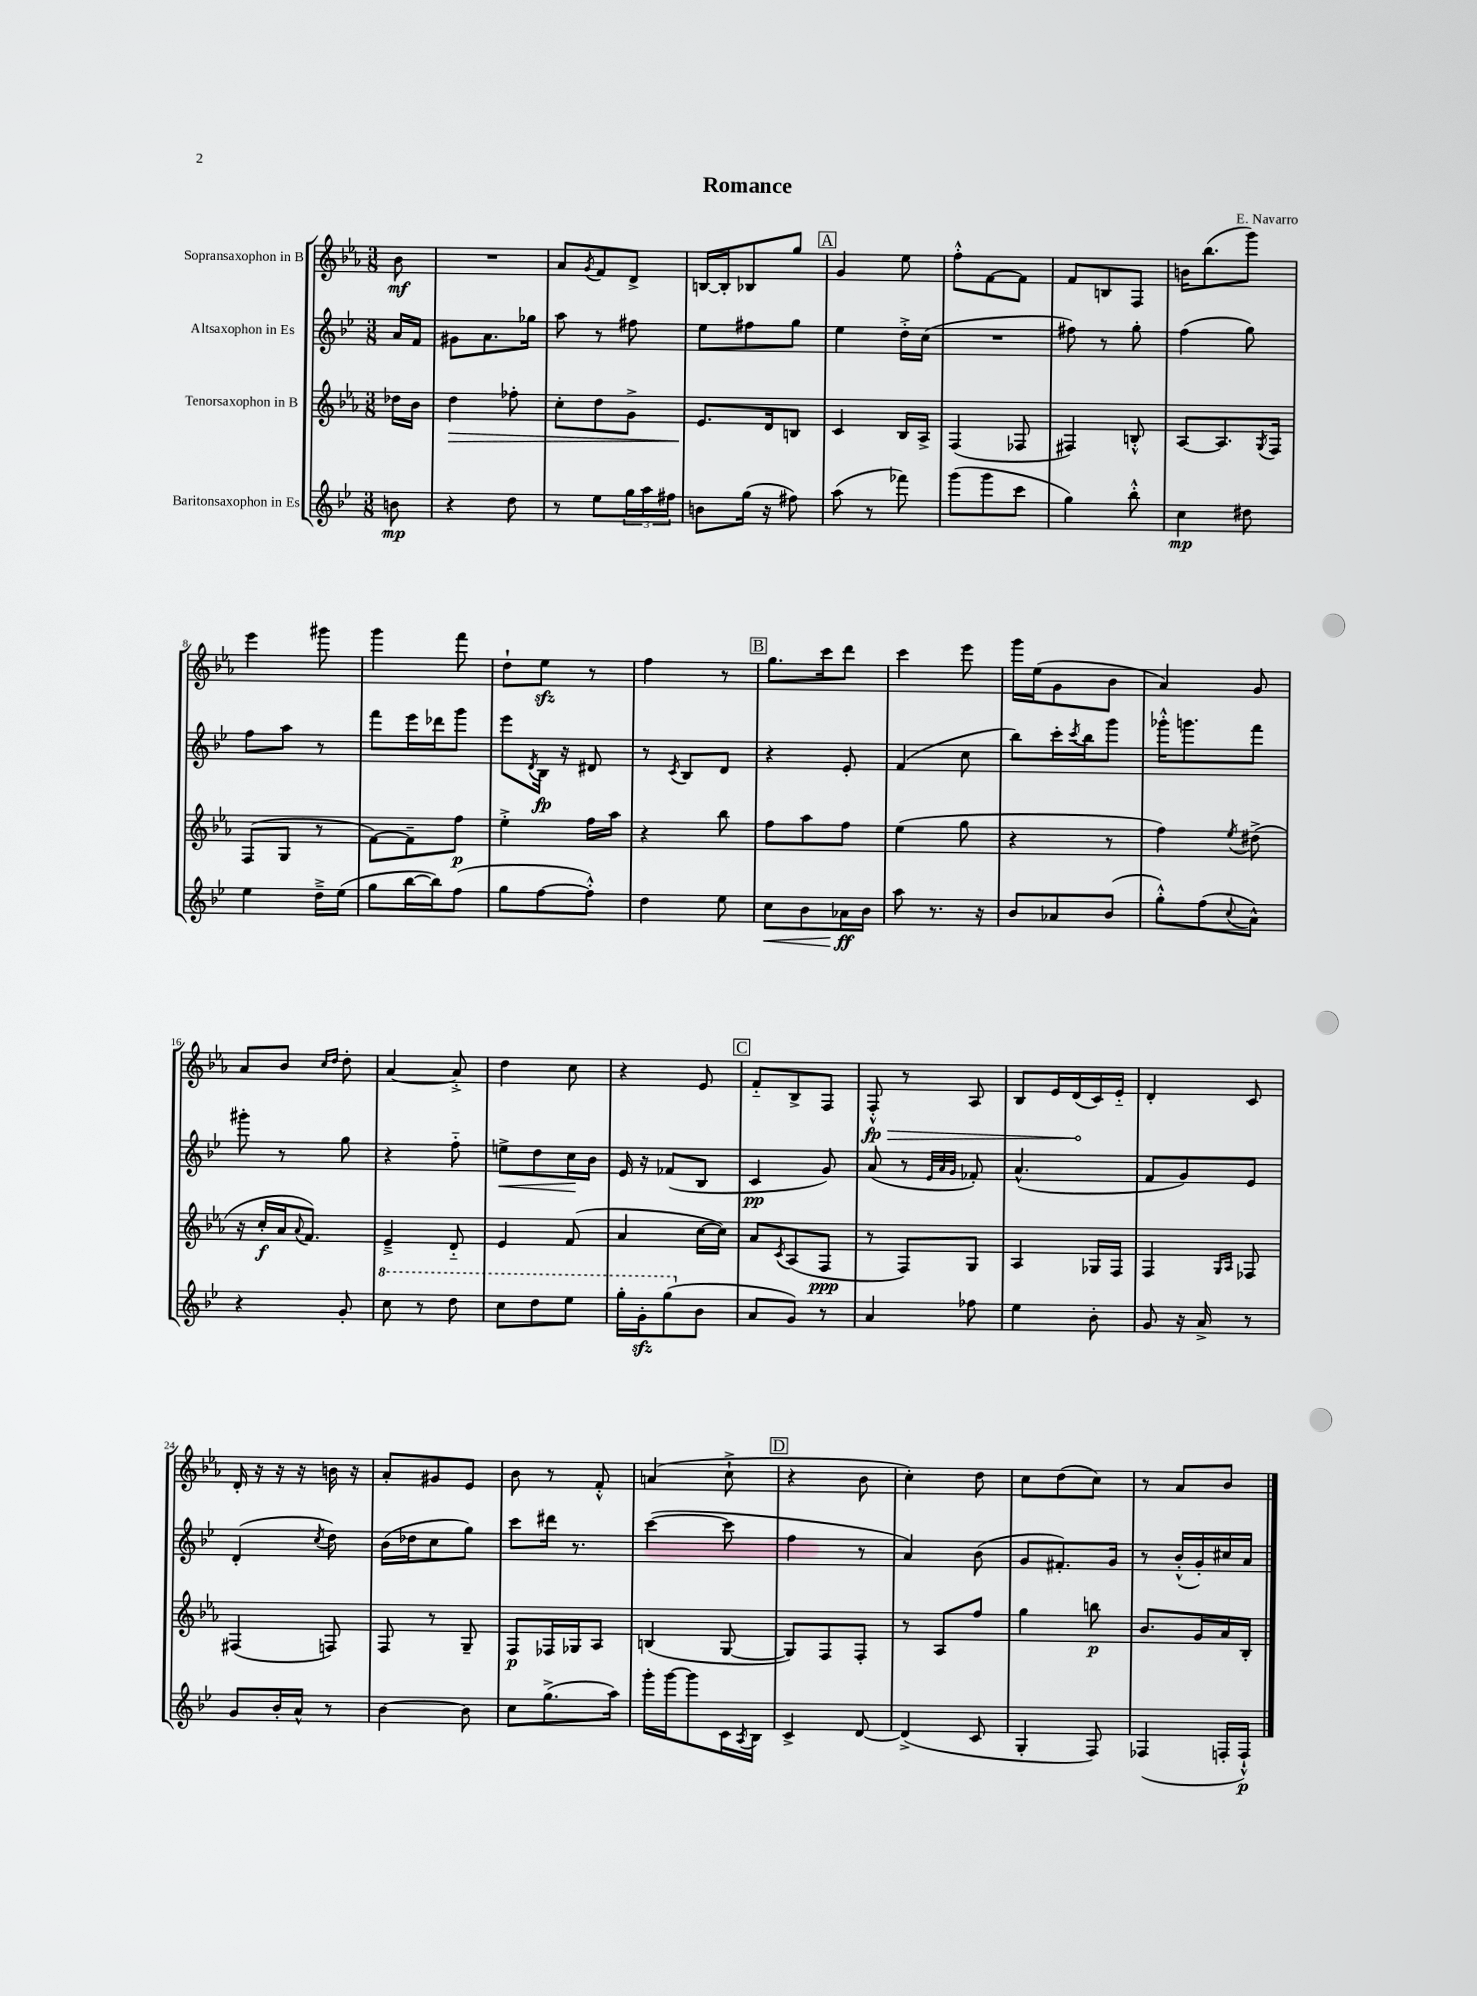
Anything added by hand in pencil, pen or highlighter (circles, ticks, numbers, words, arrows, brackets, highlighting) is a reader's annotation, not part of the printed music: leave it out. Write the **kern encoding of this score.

**kern	**dynam	**kern	**dynam	**kern	**dynam	**kern	**dynam
*part4	*part4	*part3	*part3	*part2	*part2	*part1	*part1
*staff4	*staff4	*staff3	*staff3	*staff2	*staff2	*staff1	*staff1
*I"Baritonsaxophon in Es	*	*I"Tenorsaxophon in B	*	*I"Altsaxophon in Es	*	*I"Sopransaxophon in B	*
*clefG2	*	*clefG2	*	*clefG2	*	*clefG2	*
*k[b-e-]	*	*k[b-e-a-]	*	*k[b-e-]	*	*k[b-e-a-]	*
*M3/8	*	*M3/8	*	*M3/8	*	*M3/8	*
=	=	=	=	=	=	=	=
8bn\	mp	16dd-X\LL	.	16a/LL	.	8b-\	mf
.	.	16b-\JJ	.	16f/JJ	.	.	.
=1	=1	=1	=1	=1	=1	=1	=1
!	!	!	!LO:HP:b	!	!	!	!
4r	.	4dd\	>	8g#X\L	.	4.r	.
.	.	.	.	8.a\	.	.	.
8dd\	.	8ff-X'\	.	.	.	.	.
.	.	.	.	16gg-X\Jk	.	.	.
=2	=2	=2	=2	=2	=2	=2	=2
8r	.	8cc'\L	.	8aa\	.	8a-/L	.
.	.	.	.	.	.	8qg/	.
8ee-\L	.	8dd\	.	8r	.	8f/	.
24gg\L	.	8g^\J	.	8ff#X\	.	8d^/J	.
24aa\	.	.	.	.	.	.	.
24ff#X\JJ	.	.	.	.	.	.	.
=3	=3	=3	=3	=3	=3	=3	=3
8bn\L	.	8.e-/L	.	8ee-\L	.	[16Bn/LL	.
.	.	.	.	.	.	16B'/J]	.
(16gg\Jk	.	.	.	8ff#X\	.	8B-X/	.
16r	.	16d/k	]	.	.	.	.
8ff#X\)	.	8Bn/J	.	8gg\J	.	8gg/J	.
!!LO:REH:place=s1:t=A
=4	=4	=4	=4	=4	=4	=4	=4
(8aa\	.	4c/	.	4ee-\	.	4g/	.
8r	.	.	.	.	.	.	.
8fff-X\)	.	16B-/LL	.	16dd'^\LL	.	8ee-\	.
.	.	16A-^/JJ	.	(16cc\JJ	.	.	.
=5	=5	=5	=5	=5	=5	=5	=5
(8ggg\L	.	(4F/	.	4.r	.	8ff'^^\L	.
8ggg\	.	.	.	.	.	[8f\	.
8ccc\J	.	8F-X/	.	.	.	8f\J]	.
=6	=6	=6	=6	=6	=6	=6	=6
4gg\)	.	4F#X/)	.	8ff#X\)	.	8f/L	.
.	.	.	.	8r	.	8Bn/	.
8bb-'^^\	.	8Bn'^^/	.	8gg'\	.	8F/J	.
=7	=7	=7	=7	=7	=7	=7	=7
4cc\	mp	[8A-/L	.	(4ff\	.	16bn\KL	.
.	.	.	.	.	.	(8.bb-\	.
.	.	8.A-/]	.	.	.	.	.
8dd#X\	.	.	.	8gg\)	.	8ggg\J)	.
.	.	8qG/	.	.	.	.	.
.	.	16F/Jk	.	.	.	.	.
!!LO:LB:g=z
=8	=8	=8	=8	=8	=8	=8	=8
4ee-\	.	(8F/L	.	8ff\L	.	4eee-\	.
.	.	8G/J	.	8aa\J	.	.	.
16dd~^\LL	.	8r	.	8r	.	8ggg#X\	.
(16ee-\JJ	.	.	.	.	.	.	.
=9	=9	=9	=9	=9	=9	=9	=9
8gg\L	.	[8f\L)	.	8fff\L	.	4ggg\	.
[16bb-\L	.	8f~\]	.	16eee-\L	.	.	.
16bb-\J])	.	.	.	16ddd-X\J	.	.	.
(8ff\J	.	8ff\J	p	8ggg\J	.	8fff\	.
=10	=10	=10	=10	=10	=10	=10	=10
8gg\L	.	4ee-'^\	.	8eee-\L	.	8dd`\L	.
.	.	.	.	8qd/	.	.	.
[8ff\	.	.	.	16B-\Jk	fp	8ee-zz\J	.
.	.	.	.	16r	.	.	.
8ff'^^\J])	.	16ff\LL	.	8d#X/	.	8r	.
.	.	16aa-\JJ	.	.	.	.	.
=11	=11	=11	=11	=11	=11	=11	=11
4dd\	.	4r	.	8r	.	4ff\	.
.	.	.	.	8qc/	.	.	.
.	.	.	.	8B-/L	.	.	.
8ee-\	.	8bb-\	.	8d/J	.	8r	.
!!LO:REH:place=s1:t=B
=12	=12	=12	=12	=12	=12	=12	=12
!	!LO:HP:b	!	!	!	!	!	!
8cc\L	<	8ff\L	.	4r	.	8.gg\L	.
8b-\	.	8aa-\	.	.	.	.	.
.	.	.	.	.	.	16ccc\k	.
16a-X\L	ff	8ff\J	.	8e-'/	.	8ddd\J	.
16b-\JJ	[	.	.	.	.	.	.
=13	=13	=13	=13	=13	=13	=13	=13
8aa\	.	(4ee-\	.	(4f/	.	4ccc\	.
8.r	.	.	.	.	.	.	.
.	.	8gg\	.	8cc\	.	8eee-\	.
16r	.	.	.	.	.	.	.
=14	=14	=14	=14	=14	=14	=14	=14
8b-/L	.	4r	.	8bb-\L)	.	16ggg\LL	.
.	.	.	.	.	.	(16ee-\J	.
8a-X/	.	.	.	16ccc'\L	.	8g\	.
.	.	.	.	8qccc/	.	.	.
.	.	.	.	16bb-\J	.	.	.
(8b-/J	.	8r	.	8ggg\J	.	8b-\J	.
=15	=15	=15	=15	=15	=15	=15	=15
8gg'^^\L)	.	4ff\)	.	16ggg-X'^^\KL	.	4a-/)	.
.	.	.	.	8.gggn\	.	.	.
(8ff\	.	.	.	.	.	.	.
8qqcc/	.	8qee-/	.	.	.	.	.
8a^^\J)	.	(8dd#X^\	.	8fff\J	.	8g/	.
!!LO:LB:g=z
=16	=16	=16	=16	=16	=16	=16	=16
4r	.	16r	.	8ggg#X'\	.	8a-/L	.
.	.	16cc'/LL	f	.	.	.	.
.	.	16a-/J	.	8r	.	8b-/J	.
.	.	8qqa-/	.	.	.	.	.
.	.	8.f/J)	.	.	.	.	.
.	.	.	.	.	.	16qqcc/LL	.
.	.	.	.	.	.	16qqdd/JJ	.
8g'/	.	.	.	8gg\	.	8dd'\	.
=17	=17	=17	=17	=17	=17	=17	=17
*8va	*	*	*	*	*	*	*
8ccc\	.	4e-~^/	.	4r	.	[4a-/	.
8r	.	.	.	.	.	.	.
8ddd\	.	8d/	.	8ff\	.	8a-'^/]	.
=18	=18	=18	=18	=18	=18	=18	=18
!	!	!	!	!	!LO:HP:b	!	!
8ccc\L	.	4e-/	.	8een^\L	<	4dd\	.
8ddd\	.	.	.	8dd\	.	.	.
8eee-\J	.	(8f/	.	16cc\L	.	8cc\	.
.	.	.	.	16b-\JJ	[	.	.
=19	=19	=19	=19	=19	=19	=19	=19
16ggg'\LL	.	4a-/	.	16e-/	.	4r	.
16ggzz'\J	.	.	.	16r	.	.	.
(8ggg\	.	.	.	(8f-X/L	.	.	.
*X8va	*	*	*	*	*	*	*
8b-\J	.	[16cc\LL	.	8B-/J	.	8e-/	.
.	.	16cc\JJ])	.	.	.	.	.
!!LO:REH:place=s1:t=C
=20	=20	=20	=20	=20	=20	=20	=20
8a/L	.	8a-/L	.	4c/	pp	8f/L	.
.	.	8qc/	.	.	.	.	.
8g/J)	.	(8A-/	.	.	.	8B-^/	.
8r	.	8F/J	ppp	8g/)	.	8F/J	.
=21	=21	=21	=21	=21	=21	=21	=21
!	!	!	!	!	!	!	!LO:HP:b
4a/	.	8r	.	(8a/	.	8F'^^/	> fp
.	.	8F/L)	.	8r	.	8r	.
.	.	.	.	32qqe-/LLL	.	.	.
.	.	.	.	32qqa/	.	.	.
.	.	.	.	32qqg/JJJ	.	.	.
8ff-X\	.	8G/J	.	8f-X'/)	.	8A-/	.
=22	=22	=22	=22	=22	=22	=22	=22
4ee-\	.	4A-/	.	(4.a^^/	.	8B-/L	.
.	.	.	.	.	.	16e-/L	.
.	.	.	.	.	.	(16d/	.
8b-'\	.	16G-X/LL	.	.	.	16c/)	]
.	.	16F/JJ	.	.	.	16e-/JJ	.
=23	=23	=23	=23	=23	=23	=23	=23
8g/	.	4F/	.	8f/L	.	4d'/	.
16r	.	.	.	8g/)	.	.	.
16a^/	.	.	.	.	.	.	.
.	.	16qqG/LL	.	.	.	.	.
.	.	16qqA-/JJ	.	.	.	.	.
8r	.	8F-X/	.	8e-/J	.	8c/	.
!!LO:LB:g=z
=24	=24	=24	=24	=24	=24	=24	=24
8g/L	.	(4F#X/	.	(4d'/	.	16d'/	.
.	.	.	.	.	.	16r	.
16b-'/L	.	.	.	.	.	16r	.
16a^^/JJ	.	.	.	.	.	16r	.
.	.	.	.	8qcc/	.	.	.
8r	.	8Fn/)	.	8dd\)	.	16bn\	.
.	.	.	.	.	.	16r	.
=25	=25	=25	=25	=25	=25	=25	=25
[4b-\	.	8F/	.	(16b-\LL	.	8a-'/L	.
.	.	.	.	16dd-X\J	.	.	.
.	.	8r	.	8cc\	.	8g#X/	.
8b-\]	.	8G~/	.	8gg\J)	.	8e-/J	.
=26	=26	=26	=26	=26	=26	=26	=26
8cc\L	.	8F/L	p	8ccc\L	.	8b-\	.
(8.gg^\	.	16F-X/L	.	16ddd#X\Jk	.	8r	.
.	.	16G-X/J	.	8.r	.	.	.
.	.	8A-/J	.	.	.	8f'^^/	.
16aa\Jk)	.	.	.	.	.	.	.
=27	=27	=27	=27	=27	=27	=27	=27
16ggg'\LL	.	(4Bn/	.	([4ccc\	.	(4an/	.
[16ggg\J	.	.	.	.	.	.	.
8ggg\]	.	.	.	.	.	.	.
16c\L	.	[8G/	.	8ccc\]	.	8cc`^\	.
8qA/	.	.	.	.	.	.	.
16B-\JJ	.	.	.	.	.	.	.
!!LO:REH:place=s1:t=D
=28	=28	=28	=28	=28	=28	=28	=28
4c^/	.	8G/L])	.	4ff\	.	4r	.
.	.	8F/	.	.	.	.	.
[8d/	.	8F'/J	.	8r	.	8b-\	.
=29	=29	=29	=29	=29	=29	=29	=29
(4d^/]	.	8r	.	4a/)	.	4cc'\)	.
.	.	8A-/L	.	.	.	.	.
8c/	.	8ff/J	.	(8b-\	.	8dd\	.
=30	=30	=30	=30	=30	=30	=30	=30
4G'/	.	4gg\	.	8g/L	.	8cc\L	.
.	.	.	.	8.f#X'/)	.	(8dd\	.
8F/)	.	8bbn\	p	.	.	8cc\J)	.
.	.	.	.	16g/Jk	.	.	.
=31	=31	=31	=31	=31	=31	=31	=31
(4F-X/	.	8.b-/L	.	8r	.	8r	.
.	.	.	.	(16b-'^^/LL	.	8a-/L	.
.	.	16g/L	.	16g'/)	.	.	.
16Fn'/LL	.	16a-/	.	16cc#X/	.	8b-/J	.
16F`^^/JJ)	p	16B-'/JJ	.	16a/JJ	.	.	.
==	==	==	==	==	==	==	==
*-	*-	*-	*-	*-	*-	*-	*-
